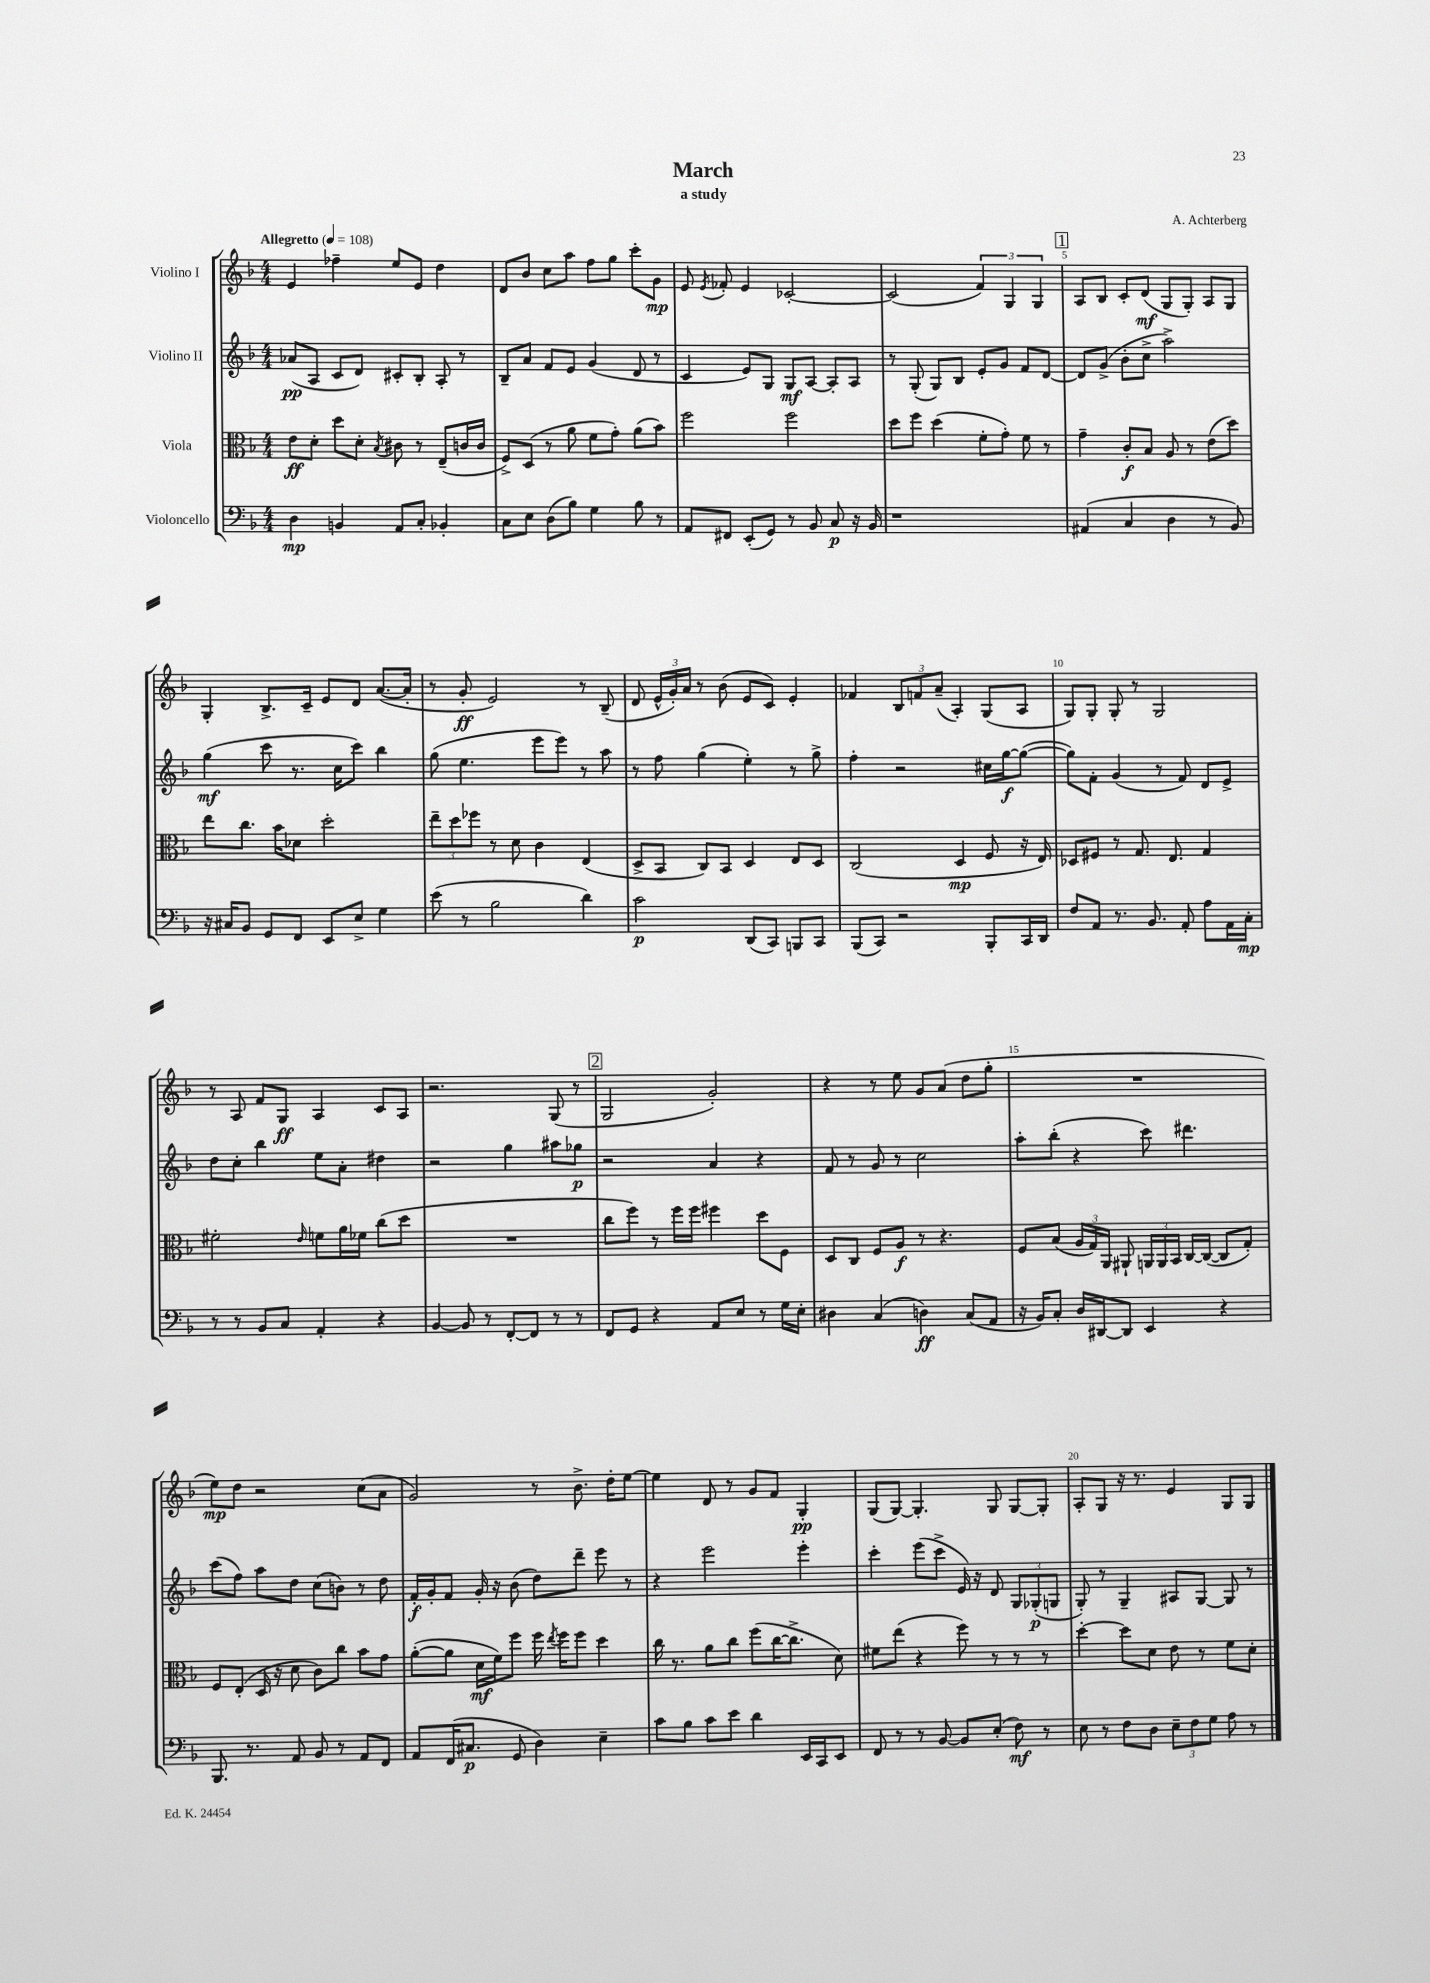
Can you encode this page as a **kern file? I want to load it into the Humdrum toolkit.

**kern	**dynam	**kern	**dynam	**kern	**dynam	**kern	**dynam
*part4	*part4	*part3	*part3	*part2	*part2	*part1	*part1
*staff4	*staff4	*staff3	*staff3	*staff2	*staff2	*staff1	*staff1
*I"Violoncello	*	*I"Viola	*	*I"Violino II	*	*I"Violino I	*
*clefF4	*	*clefC3	*	*clefG2	*	*clefG2	*
*k[b-]	*	*k[b-]	*	*k[b-]	*	*k[b-]	*
*M4/4	*	*M4/4	*	*M4/4	*	*M4/4	*
*MM108	*	*MM108	*	*MM108	*	*MM108	*
=1	=1	=1	=1	=1	=1	=1	=1
!	!	!	!	!	!	!LO:TX:a:B:t=Allegretto	!
4D\	mp	8e\L	ff	(8a-X/L	pp	4e/	.
.	.	8d'\J	.	8A/J	.	.	.
4BBn/	.	8dd\L	.	8c/L	.	4ff-X~\	.
.	.	8d'\J	.	8d/J)	.	.	.
.	.	8qB-/	.	.	.	.	.
8AA/L	.	8c#X\	.	8c#X'/L	.	8ee/L	.
8C'/J	.	8r	.	8B-'/J	.	8e/J	.
4BB-X'/	.	(8E~/L	.	8A'/	.	4dd\	.
.	.	16cn/L	.	8r	.	.	.
.	.	16c/JJ	.	.	.	.	.
=2	=2	=2	=2	=2	=2	=2	=2
8C\L	.	8F^/L)	.	8B-~/L	.	8d/L	.
8E\J	.	(8D/J	.	8a/J	.	8b-/J	.
(8D\L	.	8r	.	8f/L	.	8cc\L	.
8B-\J)	.	8a\	.	8e/J	.	8aa\J	.
4G\	.	8f\L	.	(4g/	.	8ff\L	.
.	.	8g'\J)	.	.	.	8gg\J	.
8B-\	.	(8a\L	.	8d/	.	8ccc'\L	.
8r	.	8b-\J)	.	8r	.	8g\J	mp
=3	=3	=3	=3	=3	=3	=3	=3
8AA/L	.	2ff\	.	4c/	.	8e/	.
.	.	.	.	.	.	8qe/	.
8FF#X/J	.	.	.	.	.	8f-X'/	.
(8EE'/L	.	.	.	8e/L)	.	4e/	.
8GG/J)	.	.	.	8G/J	.	.	.
8r	.	2ff\	.	8G/L	mf	[2c-X'/	.
8BB-/	.	.	.	[8A/J	.	.	.
8C/	p	.	.	8A'/L]	.	.	.
16r	.	.	.	8A/J	.	.	.
16BB-/	.	.	.	.	.	.	.
=4	=4	=4	=4	=4	=4	=4	=4
1r	.	8dd\L	.	8r	.	(2c-/]	.
.	.	8ff\J	.	(8G'/	.	.	.
.	.	(4dd\	.	8G/L)	.	.	.
.	.	.	.	8B-/J	.	.	.
.	.	8f'\L	.	8e'/L	.	6f/)	.
.	.	8g'\J)	.	8g/J	.	.	.
.	.	.	.	.	.	6G/	.
.	.	8f\	.	8f/L	.	.	.
.	.	.	.	.	.	6G/	.
.	.	8r	.	[8d/J	.	.	.
!!LO:REH:place=s1:t=1
=5	=5	=5	=5	=5	=5	=5	=5
(4AA#X/	.	4g~\	.	8d/L]	.	8A/L	.
.	.	.	.	(8g^/J	.	8B-/J	.
4C/	.	8c'/L	f	8b-'\L	.	8c'/L	.
.	.	8B-/J	.	8cc^\J	.	(8d/J	mf
4D\	.	8A/	.	2aa^\)	.	8G/L	.
.	.	8r	.	.	.	8G'/J)	.
8r	.	(8e\L	.	.	.	8A/L	.
8BB-/)	.	8dd\J)	.	.	.	8G/J	.
!!LO:LB:g=z
=6	=6	=6	=6	=6	=6	=6	=6
16r	.	8ee\L	.	(4gg\	mf	4G'/	.
16C#X/KL	.	.	.	.	.	.	.
8BB-/J	.	8.cc\J	.	.	.	.	.
8GG/L	.	.	.	8ccc\	.	8.B-^/L	.
.	.	16b-\KL	.	.	.	.	.
8FF/J	.	8d-X\J	.	8.r	.	.	.
.	.	.	.	.	.	16c~/Jk	.
8EE/L	.	2dd'\	.	.	.	8e/L	.
.	.	.	.	16cc\KL	.	.	.
8E^/J	.	.	.	8ccc\J)	.	8d/J	.
4G\	.	.	.	4bb-\	.	([8.a/L	.
.	.	.	.	.	.	16a'/Jk]	.
=7	=7	=7	=7	=7	=7	=7	=7
(8e\	.	12ee~\L	.	(8gg\	.	8r	.
.	.	12dd\	.	.	.	.	.
8r	.	.	.	4.ee\	.	8g'/	ff
.	.	12ff-X\J	.	.	.	.	.
2B-\	.	8r	.	.	.	2e/)	.
.	.	8d\	.	.	.	.	.
.	.	4c\	.	8eee\L	.	.	.
.	.	.	.	8eee\J)	.	.	.
4d\)	.	(4E/	.	8r	.	8r	.
.	.	.	.	8aa\	.	(8B-~/	.
=8	=8	=8	=8	=8	=8	=8	=8
2c\	p	8D^/L	.	8r	.	8d/	.
.	.	8BB-/J	.	8ff\	.	24e^^/LL	.
.	.	.	.	.	.	24g'/)	.
.	.	.	.	.	.	24a/JJ	.
.	.	8C/L)	.	(4gg\	.	8r	.
.	.	8BB-/J	.	.	.	(8b-\	.
(8DD/L	.	4D/	.	4ee'\)	.	8e/L	.
8CC/J)	.	.	.	.	.	8c/J)	.
8BBBn/L	.	8E/L	.	8r	.	4e'/	.
8CC/J	.	8D/J	.	8gg^\	.	.	.
=9	=9	=9	=9	=9	=9	=9	=9
(8BBB-/L	.	(2C/	.	4ff'\	.	4f-X/	.
8CC/J)	.	.	.	.	.	.	.
2r	.	.	.	2r	.	12B-/L	.
.	.	.	.	.	.	12fn/	.
.	.	.	.	.	.	(12a~/J	.
.	.	4D/	mp	.	.	4A'/)	.
8BBB-'/L	.	8F/	.	16cc#X\LL	.	(8G/L	.
.	.	.	.	[16gg\J	f	.	.
16CC/L	.	16r	.	(8gg\J_	.	8A/J	.
16DD/JJ	.	16E/)	.	.	.	.	.
=10	=10	=10	=10	=10	=10	=10	=10
8F/L	.	8D-X/L	.	8gg\L])	.	8G/L)	.
8AA/J	.	8F#X/J	.	8f'\J	.	8G'/J	.
8.r	.	8r	.	(4g/	.	8G'/	.
.	.	8.G/	.	.	.	8r	.
8.BB-/	.	.	.	.	.	.	.
.	.	.	.	8r	.	2G/	.
.	.	8.E/	.	.	.	.	.
8AA'/	.	.	.	8f/)	.	.	.
8A\L	.	4G/	.	8d/L	.	.	.
16AA\L	.	.	.	8e^/J	.	.	.
16C'\JJ	mp	.	.	.	.	.	.
!!LO:LB:g=z
=11	=11	=11	=11	=11	=11	=11	=11
8r	.	2f#X'\	.	8dd\L	.	8r	.
8r	.	.	.	8cc'\J	.	8A/	.
8BB-/L	.	.	.	4bb-\	.	8f/L	.
8C/J	.	.	.	.	.	8G/J	ff
.	.	16qqe/	.	.	.	.	.
4AA'/	.	8fn\L	.	8ee\L	.	4A/	.
.	.	16a\L	.	8a'\J	.	.	.
.	.	16f-X\JJ	.	.	.	.	.
4r	.	(8cc\L	.	4dd#X\	.	8c/L	.
.	.	8dd\J	.	.	.	8A/J	.
=12	=12	=12	=12	=12	=12	=12	=12
[4BB-/	.	1r	.	2r	.	2.r	.
8BB-/]	.	.	.	.	.	.	.
8r	.	.	.	.	.	.	.
[8FF'/L	.	.	.	4gg\	.	.	.
8FF/J]	.	.	.	.	.	.	.
8r	.	.	.	8aa#X\L	.	(8G/	.
8r	.	.	.	8gg-X\J	p	8r	.
!!LO:REH:place=s1:t=2
=13	=13	=13	=13	=13	=13	=13	=13
8FF/L	.	8cc\L	.	2r	.	2G/	.
8GG/J	.	8ff\J)	.	.	.	.	.
4r	.	8r	.	.	.	.	.
.	.	16ff\LL	.	.	.	.	.
.	.	16ff\JJ	.	.	.	.	.
8AA/L	.	4ff#X\	.	4a/	.	2g'/)	.
8E/J	.	.	.	.	.	.	.
8r	.	8dd\L	.	4r	.	.	.
16G\LL	.	8F\J	.	.	.	.	.
16E'\JJ	.	.	.	.	.	.	.
=14	=14	=14	=14	=14	=14	=14	=14
4D#X\	.	8D/L	.	8f/	.	4r	.
.	.	8C/J	.	8r	.	.	.
(4C/	.	8F/L	.	8g/	.	8r	.
.	.	8A/J	f	8r	.	8ee\	.
4Dn\)	ff	8r	.	2cc\	.	8g/L	.
.	.	4.r	.	.	.	(8a/J	.
(8C/L	.	.	.	.	.	8dd\L	.
8AA/J	.	.	.	.	.	8gg'\J	.
=15	=15	=15	=15	=15	=15	=15	=15
16r	.	8F/L	.	8aa'\L	.	1r	.
16BB-/KL)	.	.	.	.	.	.	.
8C'/J	.	(8B-/J	.	(8bb-'\J	.	.	.
16D/LL	.	24A/LL	.	4r	.	.	.
.	.	24G/)	.	.	.	.	.
[16DD#X/J	.	.	.	.	.	.	.
.	.	24AA/JJ	.	.	.	.	.
8DD#/J]	.	8AA#X`/	.	.	.	.	.
4EE/	.	24AAn/LL	.	8ccc\)	.	.	.
.	.	24AA/	.	.	.	.	.
.	.	24BB-/JJ	.	.	.	.	.
.	.	[16C/LL	.	4.ddd#X\	.	.	.
.	.	(16C/JJ_	.	.	.	.	.
4r	.	8C/L]	.	.	.	.	.
.	.	8G'/J)	.	.	.	.	.
!!LO:LB:g=z
=16	=16	=16	=16	=16	=16	=16	=16
8.BBB-/	.	8F/L	.	(8ccc\L	.	8ee\L)	mp
.	.	(8E'/J	.	8ff\J)	.	8dd\J	.
8.r	.	.	.	.	.	.	.
.	.	16D/	.	8aa\L	.	2r	.
.	.	16r	.	.	.	.	.
8AA/	.	8d\	.	8dd\J	.	.	.
8BB-/	.	8c\L)	.	(8cc\L	.	.	.
8r	.	8cc\J	.	8bn\J)	.	.	.
8AA/L	.	8b-\L	.	8r	.	(8cc\L	.
8FF/J	.	8g\J	.	8dd\	.	8a\J	.
=17	=17	=17	=17	=17	=17	=17	=17
8AA/L	.	([8a'\L	.	16f'/LL	f	2g/)	.
.	.	.	.	16g'/J	.	.	.
(16FF/K	.	8a\J]	.	8f/J	.	.	.
8.C#X/J	p	.	.	.	.	.	.
.	.	16d\LL	mf	16g'/	.	.	.
.	.	16f\J)	.	16r	.	.	.
8GG/	.	8ff\J	.	(8b-\	.	.	.
4D\)	.	16ff\	.	8dd\L)	.	8r	.
.	.	8qee/	.	.	.	.	.
.	.	16ff\KL	.	.	.	.	.
.	.	8ff\J	.	8ddd~\J	.	8.b-^\	.
4E~\	.	4dd\	.	8eee\	.	.	.
.	.	.	.	.	.	16dd'\KL	.
.	.	.	.	8r	.	[8ee\J	.
=18	=18	=18	=18	=18	=18	=18	=18
8c\L	.	16cc\	.	4r	.	4ee\]	.
.	.	8.r	.	.	.	.	.
8B-\J	.	.	.	.	.	.	.
8c\L	.	8a\L	.	2eee\	.	8d/	.
8e\J	.	8cc\J	.	.	.	8r	.
4d\	.	(8ff\L	.	.	.	8g/L	.
.	.	[16cc\K	.	.	.	8f/J	.
.	.	8.cc^\J]	.	.	.	.	.
16EE/LL	.	.	.	4eee'\	.	4G'/	pp
16CC/J	.	.	.	.	.	.	.
8EE/J	.	8d\)	.	.	.	.	.
=19	=19	=19	=19	=19	=19	=19	=19
8FF/	.	8f#X\L	.	4ccc'\	.	(8G/L	.
8r	.	(8ee\J	.	.	.	[8G/J)	.
8r	.	4r	.	(8eee\L	.	4.G'/]	.
[8BB-/	.	.	.	8ccc^\J	.	.	.
8BB-/L]	.	8ff\)	.	16e/)	.	.	.
.	.	.	.	16r	.	.	.
(8E'/J	.	8r	.	8d/	.	8G/	.
8F\)	mf	8r	.	12G/L	.	[8G/L	.
.	.	.	.	(12G-X'/	p	.	.
8r	.	8r	.	.	.	8G'/J]	.
.	.	.	.	12Gn/J	.	.	.
=20	=20	=20	=20	=20	=20	=20	=20
8E\	.	[4dd'\	.	8G'/)	.	8A'/L	.
8r	.	.	.	8r	.	8G/J	.
8F\L	.	8dd\L]	.	4G~/	.	16r	.
.	.	.	.	.	.	8.r	.
8D\J	.	8d\J	.	.	.	.	.
12E~\L	.	8e\	.	8A#X/L	.	4e/	.
12F\	.	.	.	.	.	.	.
.	.	8r	.	[8G/J	.	.	.
12G\J	.	.	.	.	.	.	.
8A\	.	8f\L	.	8G/]	.	8G/L	.
8r	.	8d'\J	.	8r	.	8G/J	.
==	==	==	==	==	==	==	==
*-	*-	*-	*-	*-	*-	*-	*-
